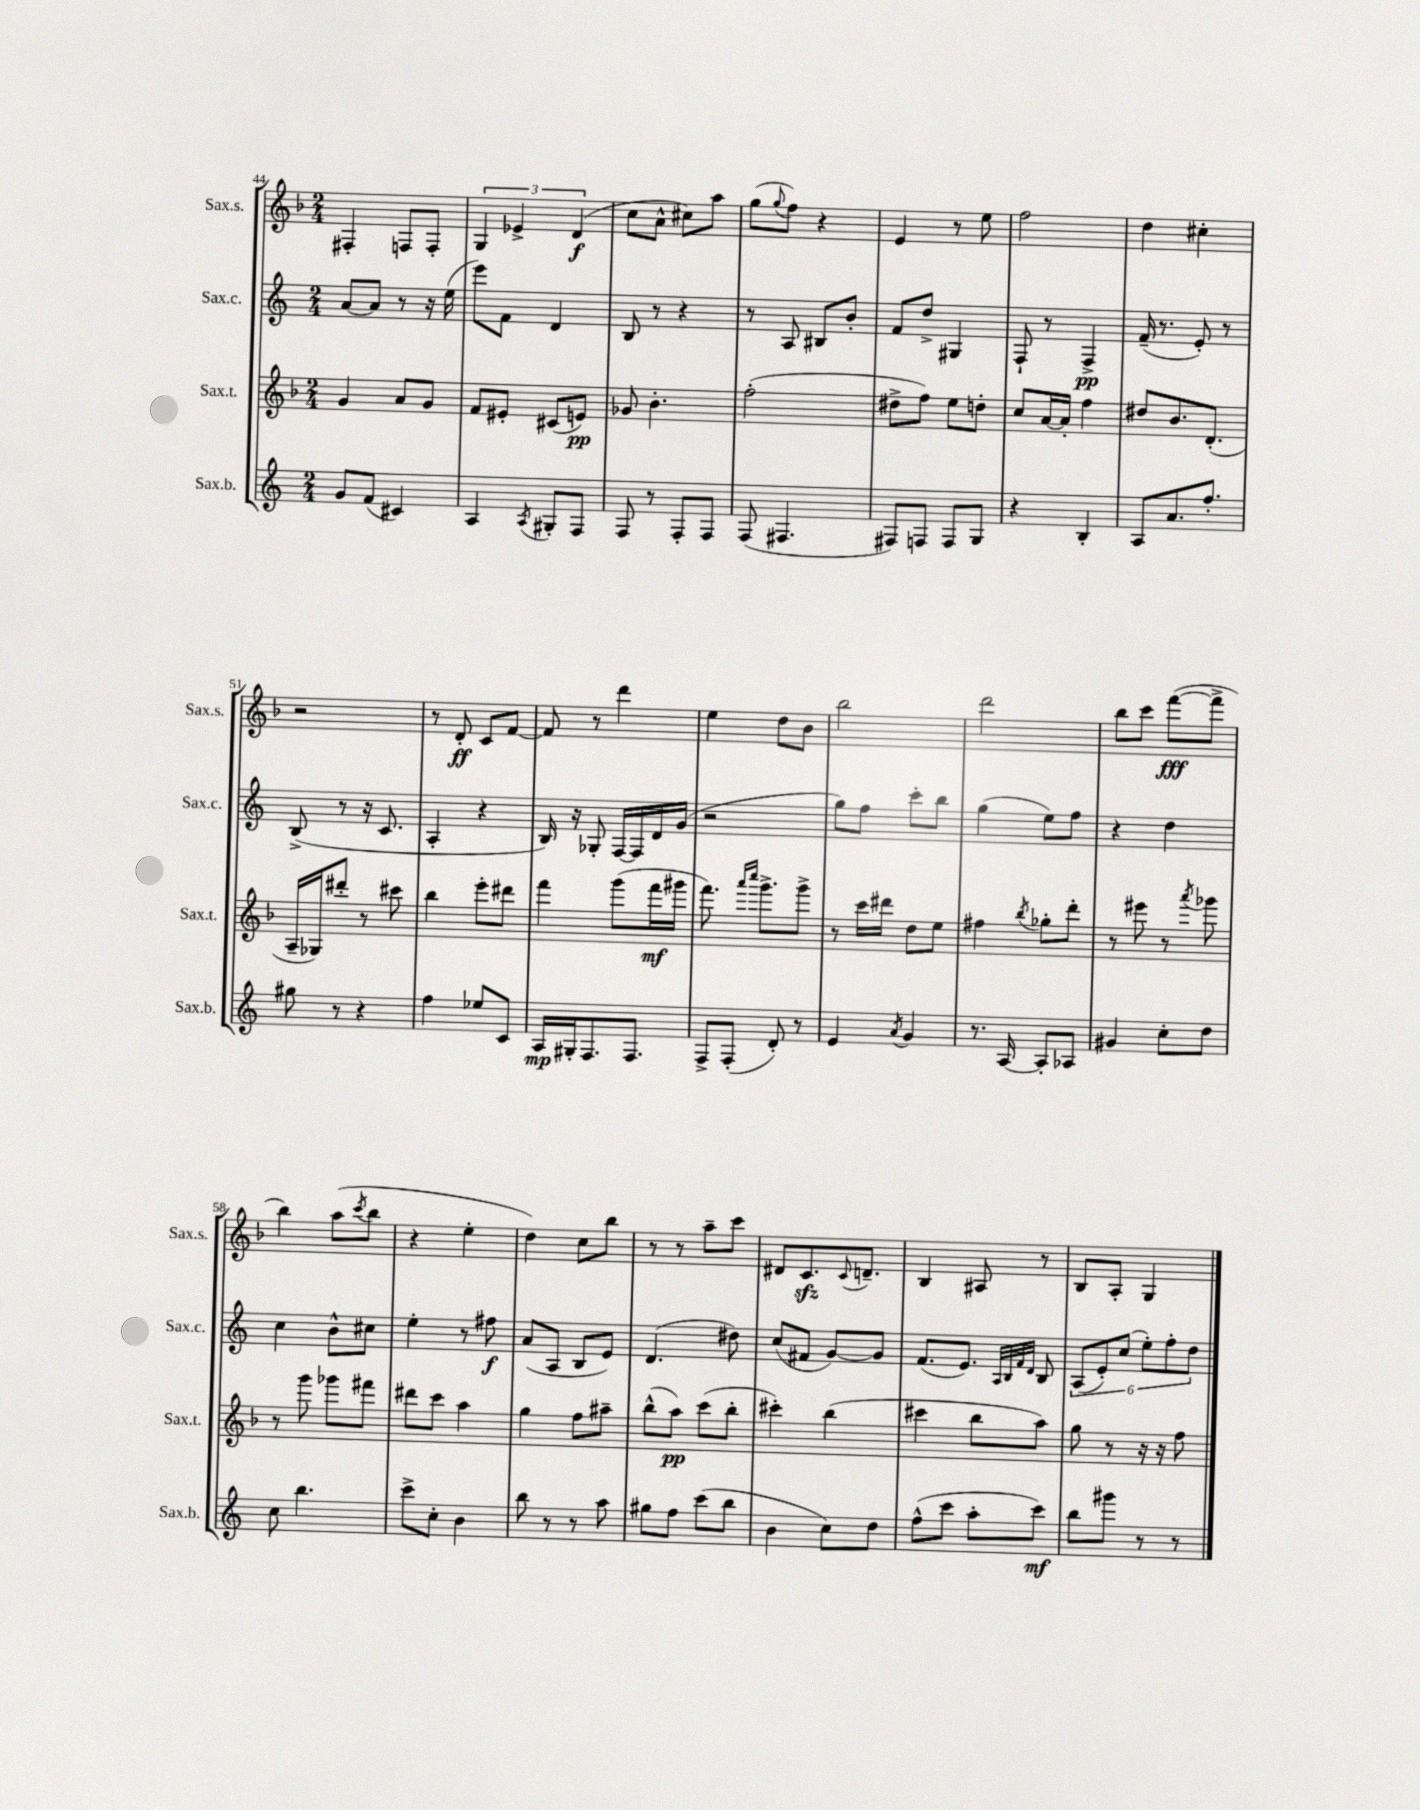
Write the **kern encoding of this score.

**kern	**kern	**kern	**kern
*staff4	*staff3	*staff2	*staff1
*clefG2	*clefG2	*clefG2	*clefG2
*k[]	*k[b-]	*k[]	*k[b-]
*M2/4	*M2/4	*M2/4	*M2/4
8g	4g	[8a	4F#'
(8f	.	8a]	.
4c#)	8a	8r	8F
.	8g	16r	8F'
.	.	(16ee	.
=	=	=	=
4A	8f	8eee)	6G
.	8e#'	8f	.
.	.	.	6e-^
8qA	.	.	.
8G#'	(8c#	4d	.
.	.	.	(6d
8F	8e)	.	.
=	=	=	=
8F	8g-	8B	8cc
8r	4.b-'	8r	8a^^
8F'	.	4r	8cc#)
8F	.	.	8aa
=	=	=	=
(8F	(2ff'	8r	(8gg
.	.	.	8qqgg
4.F#	.	8A	8ff)
.	.	8B#	4r
.	.	8b'	.
=	=	=	=
8F#)	8dd#^	8f	4e
8F	8ff)	8dd^	.
8F	8ee	4G#	8r
8G	8dd'	.	8ee
=	=	=	=
4r	8cc	8F`	2ff
.	[16a	8r	.
.	16a']	.	.
4B'	4ff	4F^	.
=	=	=	=
8A	8dd#	(16f~	4dd
.	.	8.r	.
8.a	8.b-	.	.
.	.	8e')	4cc#'
8.ff'	(8.d'	.	.
.	.	8r	.
=	=	=	=
8gg#	16A~	(8B^	2r
.	16G-)	.	.
8r	8ddd#'	8r	.
4r	8r	16r	.
.	.	8.c	.
.	8ccc#	.	.
=	=	=	=
4ff	4bb-	4A'	8r
.	.	.	8d'
8ee-	8eee'	4r	8c
8c	8ddd#	.	[8f
=	=	=	=
16A	4fff	16B)	8f]
16G#'	.	16r	.
8.F	.	8G-'	8r
.	(8ggg	[16F	4ddd
8.F	.	16F]	.
.	16fff	16d	.
.	16ggg#	(16g	.
=	=	=	=
8F^	8.fff)	2r	4ee
(8F'	.	.	.
.	16qqaaa	.	.
.	16qqcccc	.	.
.	8.ggg^	.	.
8d')	.	.	8dd
8r	8ggg^	.	8b-
=	=	=	=
4e	8r	8gg)	2bb-
.	16ccc	8ff	.
.	16ddd#	.	.
8qa	.	.	.
4g	8dd	8ccc'	.
.	8ee	8bb	.
=	=	=	=
8.r	4ff#	(4gg	2ddd
[16A	.	.	.
.	8qbb-	.	.
8A']	8gg-'	8ee)	.
8A-	8ddd'	8ff	.
=	=	=	=
4g#	8r	4r	8bb-
.	8eee#	.	8ccc
8cc'	8r	4dd	([8fff
.	8qaaa	.	.
8dd	8ggg-	.	8fff^]
=	=	=	=
8cc	8r	4cc	4bb-)
4.bb	8ggg	.	.
.	8ggg-	8b^^	(8aa
.	.	.	8qccc
.	8fff#	8cc#	8bb-
=	=	=	=
8ccc^	8ddd#	4ee'	4r
8cc'	8ccc	.	.
4b	4aa	8r	4ee'
.	.	8ff#	.
=	=	=	=
8bb	4gg	(8a	4dd)
8r	.	8A	.
8r	8ff	8B	8cc
8aa	8aa#~	8e)	8bb-
=	=	=	=
8gg#	(8bb-^^	(4.d	8r
8ff	8aa)	.	8r
(8ccc	(8ccc	.	8aa~
8bb	8bb-'	8dd#)	8ccc
=	=	=	=
4b	4ccc#')	(8cc	8d#
.	.	8f#	8.c
8cc)	(4bb-	[8g)	.
.	.	.	8qqc
.	.	.	8.d~
8dd	.	8g]	.
=	=	=	=
(8ff^^	4ccc#	(8.f	4B-
8ccc	.	.	.
.	.	8.e)	.
8aa'	8bb-	.	8A#
.	.	32qqA	.
.	.	32qqB	.
.	.	32qqf	.
.	.	32qqd	.
8ccc)	8aa)	8B	8r
=	=	=	=
8bb	8gg	(12A	8B-
.	.	12e')	.
8ggg#	8r	.	8A'
.	.	(12cc	.
8r	16r	12ee')	4G
.	16r	.	.
.	.	12ff'	.
8r	8ff	.	.
.	.	12dd	.
==	==	==	==
*-	*-	*-	*-
